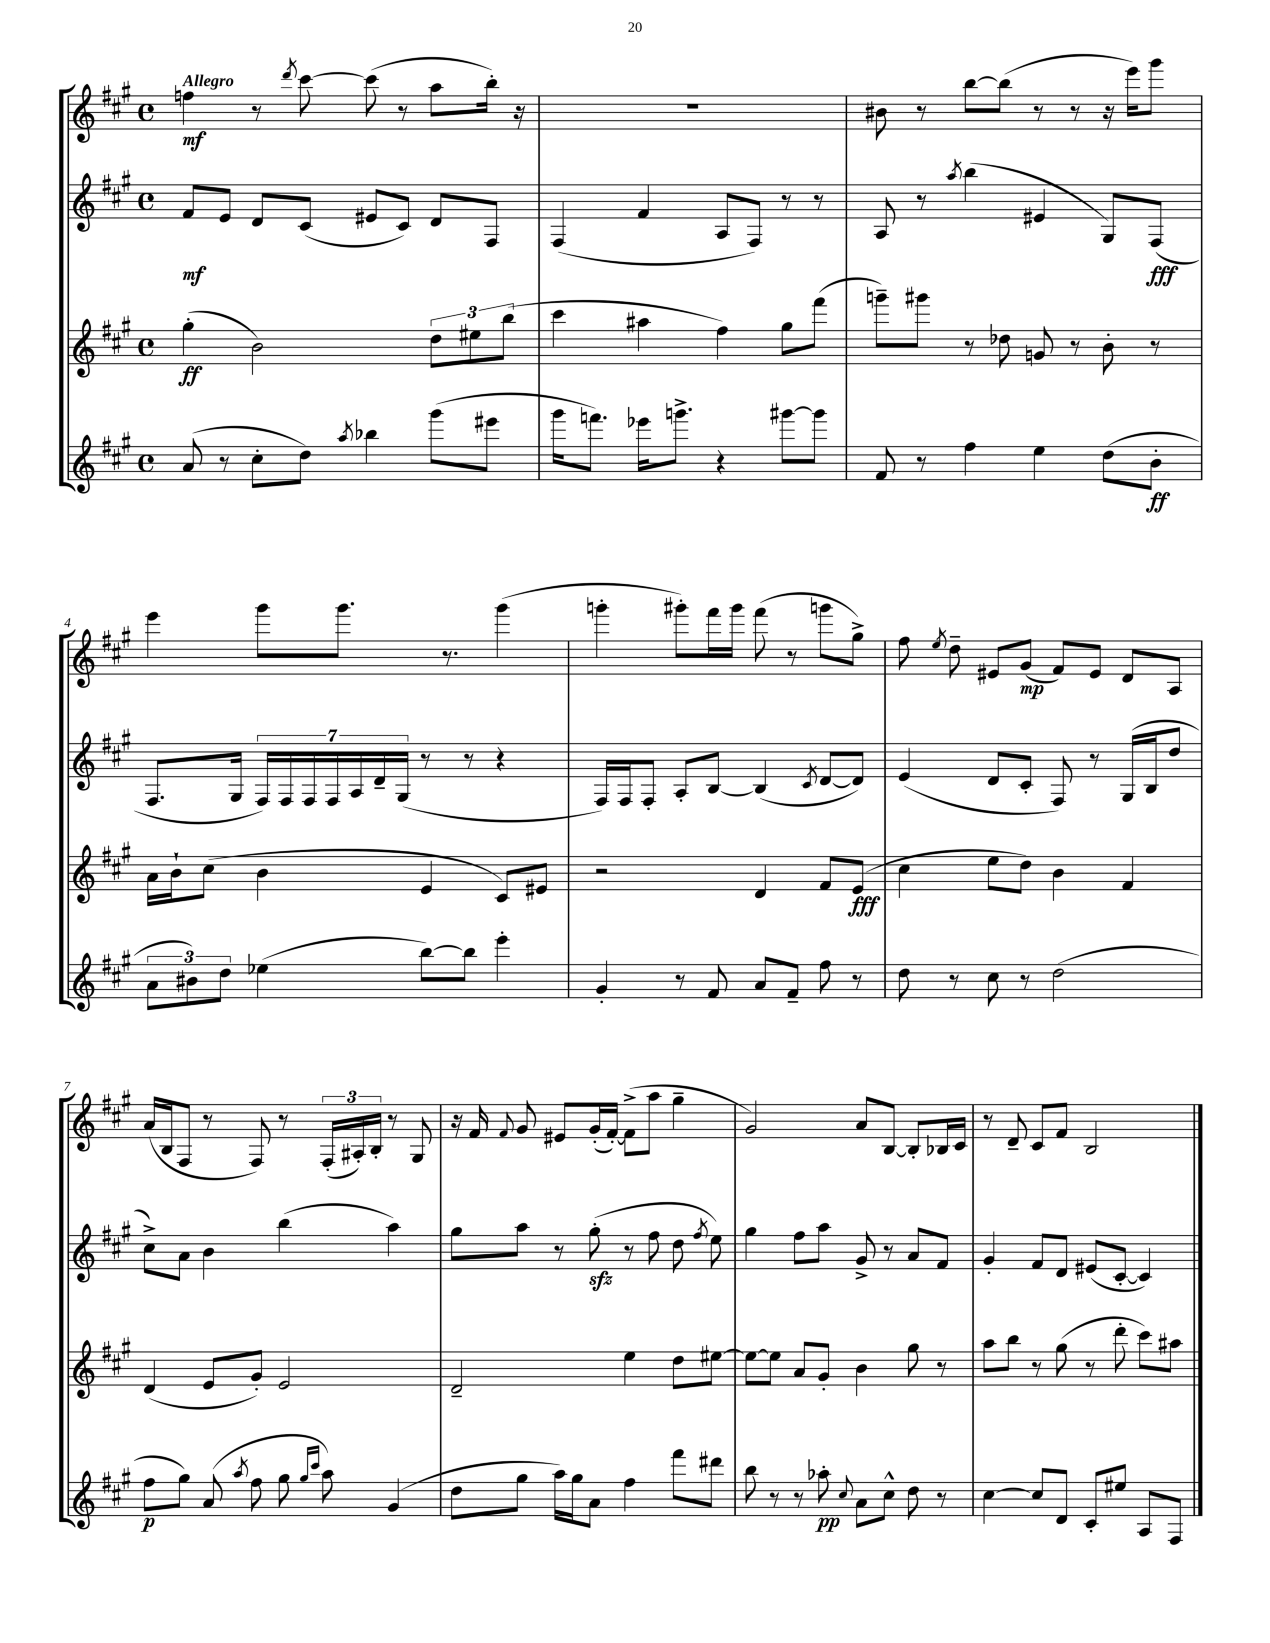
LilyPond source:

<<
\new StaffGroup <<
\new Staff = "s0" {
    \clef treble \key a \major \defaultTimeSignature \time 4/4 \tempo "Allegro"
    \autoBeamOff f''4\mf r8 \acciaccatura { d'''8 } cis'''8~ cis'''8( r8 a''8[ b''16]-.) r16 |
    R1 |
    bis'8 r8 b''8[~ b''8]( r8 r8 r16 e'''16[) gis'''8] |
    e'''4 gis'''8[ gis'''8.] r8. gis'''4( |
    g'''4-. gis'''8[-.) fis'''16 gis'''16] fis'''8( r8 g'''8[ gis''8]->) |
    fis''8 \acciaccatura { e''8 } d''8-- eis'8[ gis'8]\mp( fis'8[) eis'8] d'8[ a8] |
    a'16[( b16 fis8] r8 fis8) r8 \tuplet 3/2 { fis16[-.( ais16-.) b16]-. } r8 gis8 |
    r16 fis'16 \appoggiatura { fis'8 } gis'8 eis'8[ gis'16-.( fis'16]~-.) fis'8[->( a''8] gis''4-- |
    gis'2) a'8[ b8]~ b8[-. bes16 cis'16] |
    r8 d'8-- cis'8[ fis'8] b2 \bar "|." |
}
\new Staff = "s1" {
    \clef treble \key a \major \defaultTimeSignature \time 4/4
    \autoBeamOff fis'8[\mf e'8] d'8[ cis'8]( eis'8[ cis'8]) d'8[ fis8] |
    fis4( fis'4 a8[ fis8]) r8 r8 |
    a8 r8 \acciaccatura { a''8 } b''4( eis'4 gis8[) fis8]\fff( |
    fis8.[ gis16] \tuplet 7/4 { fis16[) fis16 fis16 fis16 a16 d'16-- gis16]( } r8 r8 r4 |
    fis16[) fis16 fis8]-. a8[-. b8]~ b4( \acciaccatura { cis'8 } d'8[~ d'8]) |
    e'4( d'8[ cis'8]-. fis8) r8 gis16[( b16 d''8] |
    cis''8[->) a'8] b'4 b''4( a''4) |
    gis''8[ a''8] r8 gis''8-.\sfz( r8 fis''8 d''8 \acciaccatura { fis''8 } e''8) |
    gis''4 fis''8[ a''8] gis'8-> r8 a'8[ fis'8] |
    gis'4-. fis'8[ d'8] eis'8[( cis'8]~-. cis'4) \bar "|." |
}
\new Staff = "s2" {
    \clef treble \key a \major \defaultTimeSignature \time 4/4
    \autoBeamOff gis''4-.\ff( b'2) \tuplet 3/2 { d''8[ eis''8 b''8]( } |
    cis'''4 ais''4 fis''4) gis''8[ fis'''8]( |
    g'''8[--) gis'''8] r8 des''8 g'8 r8 b'8-. r8 |
    a'16[ b'16-! cis''8]( b'4 e'4 cis'8[) eis'8] |
    r2 d'4 fis'8[ e'8]\fff( |
    cis''4 e''8[ d''8]) b'4 fis'4 |
    d'4( e'8[ gis'8]-.) e'2 |
    d'2-- e''4 d''8[ eis''8]~ |
    eis''8[~ eis''8] a'8[ gis'8]-. b'4 gis''8 r8 |
    a''8[ b''8] r8 gis''8( r8 d'''8-. cis'''8[) ais''8] \bar "|." |
}
\new Staff = "s3" {
    \clef treble \key a \major \defaultTimeSignature \time 4/4
    \autoBeamOff a'8( r8 cis''8[-. d''8]) \acciaccatura { a''8 } bes''4 gis'''8[( eis'''8] |
    gis'''16[ f'''8.]) ees'''16[ g'''8.]-> r4 gis'''8[~ gis'''8] |
    fis'8 r8 fis''4 e''4 d''8[( b'8]-.\ff |
    \tuplet 3/2 { a'8[ bis'8) d''8] } ees''4( b''8[~) b''8] e'''4-. |
    gis'4-. r8 fis'8 a'8[ fis'8]-- fis''8 r8 |
    d''8 r8 cis''8 r8 d''2( |
    fis''8[\p gis''8]) a'8( \acciaccatura { a''8 } fis''8 gis''8 \grace { gis''16[ cis'''16] } a''8) gis'4( |
    d''8[ gis''8] a''16[) gis''16 a'8] fis''4 fis'''8[ dis'''8] |
    b''8 r8 r8 aes''8-.\pp \appoggiatura { cis''8 } a'8[ cis''8]-^ d''8 r8 |
    cis''4~ cis''8[ d'8] cis'8[-. eis''8] a8[ fis8] \bar "|." |
}
>>
>>
